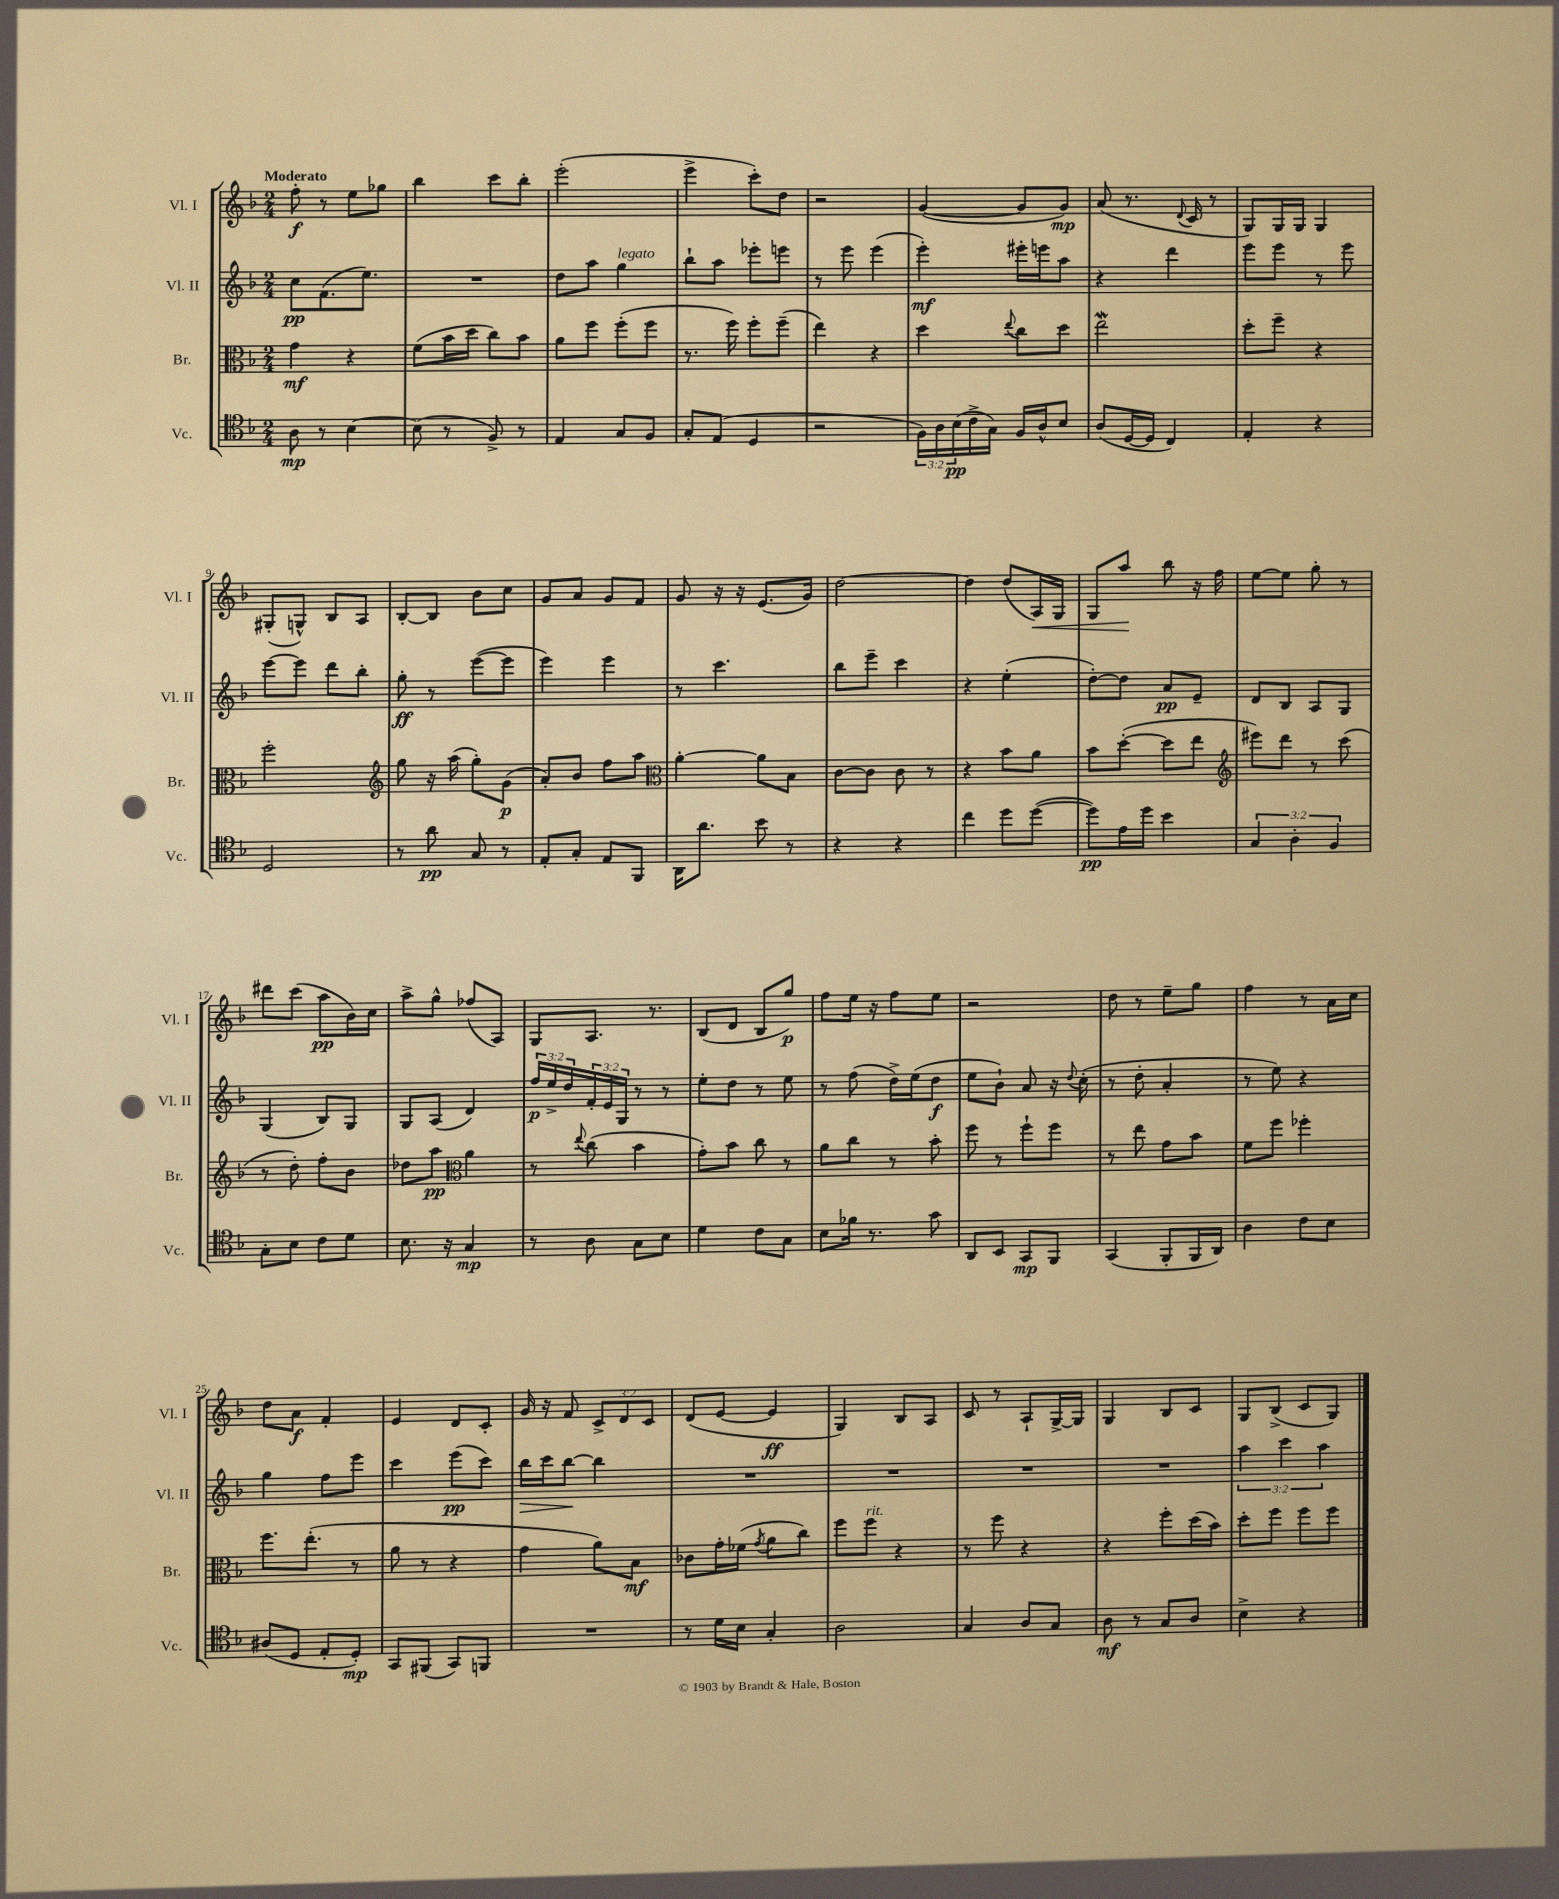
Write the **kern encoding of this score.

**kern	**kern	**kern	**kern
*staff4	*staff3	*staff2	*staff1
*clefC4	*clefC3	*clefG2	*clefG2
*k[b-]	*k[b-]	*k[b-]	*k[b-]
*M2/4	*M2/4	*M2/4	*M2/4
8A	4g	8cc	8ff'
8r	.	(8.f	8r
[4B-	4r	.	8ee
.	.	8.ee)	.
.	.	.	8gg-
=	=	=	=
(8B-]	(8f	2r	4bb-
8r	16b-	.	.
.	16dd	.	.
8F^)	8cc)	.	8ccc
8r	8b-	.	8bb-'
=	=	=	=
4E	8a	8dd	(2eee'
.	8ff	8aa	.
8G	(8ff'	4gg	.
8F	8ff	.	.
=	=	=	=
8G'	8.r	8bb-`	4eee^
(8E	.	8aa	.
.	16ff)	.	.
4D	8ff'	8eee-'	8ccc')
.	(8ff~	8eee	8dd
=	=	=	=
2r	4ee)	8r	2r
.	.	8eee	.
.	4r	(4eee	.
=	=	=	=
24F)	4dd	4eee')	([4g
24A	.	.	.
(24B-	.	.	.
16c^	.	.	.
16G)	.	.	.
.	8qqee	.	.
16F	8cc	16eee#'	8g]
16A^^	.	16eee	.
8B-	8dd	8aa	8g)
=	=	=	=
(8A	2ee	4r	(8a
[16D	.	.	8.r
16D]	.	.	.
4C)	.	4ddd	.
.	.	.	8qqd
.	.	.	16c
.	.	.	8r
=	=	=	=
4E'	8dd'	8eee	8G)
.	8ff~	8eee	16G
.	.	.	16G
4r	4r	8r	4G
.	.	8eee	.
=	=	=	=
2D	2ff'	[8eee	(8G#'
.	.	8eee]	8G^^)
.	.	8ddd	8B-
.	.	8bb-'	8A
=	=	=	=
*	*clefG2	*	*
8r	8gg	8gg'	[8B-'
8a	16r	8r	8B-]
.	(16aa	.	.
8G	8gg')	([8eee	8b-
8r	(8g	8eee]	8cc
=	=	=	=
8E'	8a')	4eee)	8g
8G'	8b-	.	8a
8E	8ff	4eee	8g
8FF	8aa	.	8f
=	=	=	=
*	*clefC3	*	*
16AA	[4a'	8r	8g
8.a	.	.	.
.	.	4.ccc	16r
.	.	.	16r
8b-	8a]	.	(8.e
8r	8B-	.	.
.	.	.	16g)
=	=	=	=
4r	[8c	8bb-	[2dd
.	8c]	8eee~	.
4r	8c	4ccc	.
.	8r	.	.
=	=	=	=
4cc	4r	4r	4dd]
8dd	8b-	(4ee'	(8dd
([8dd	8a	.	16A)
.	.	.	16G
=	=	=	=
8dd])	8b-	[8dd')	8G
16e	([8dd'	8dd]	8aa
16dd	.	.	.
4b-	8dd]	8a	8bb-
.	8ee	8e~	16r
.	.	.	16ff
=	=	=	=
*	*clefG2	*	*
6G	8eee#)	8d	[8ee
.	8ddd	8B-	8ee]
6A'	.	.	.
.	8r	8A	8gg'
6F	.	.	.
.	(8ccc	8G	8r
=	=	=	=
8G'	8r	(4G	8ddd#
8B-	8dd')	.	(8ccc
8c	8ff'	8B-)	8aa
8d	8b-	8G	16b-)
.	.	.	16cc
=	=	=	=
8.B-	8dd-	8G	8aa^
.	8aa	(8A	8gg^^
16r	.	.	.
*	*clefC3	*	*
4G	4a	4d)	(8ff-
.	.	.	8A)
=	=	=	=
8r	8r	24ff	8G
.	.	24ee^	.
.	.	24dd	.
.	8qqee	.	.
8A	(8cc	24f'	8.A
.	.	24e	.
.	.	24G	.
8G	4b-	8r	.
.	.	.	8.r
8B-	.	8r	.
=	=	=	=
4d	8g')	8ee'	(8B-
.	8b-	8dd	8d
8c	8cc	8r	8B-
8G	8r	8ee	8gg)
=	=	=	=
8B-	8a	8r	8ff
16f-	8cc	(8ff	16ee
8.r	.	.	16r
.	8r	16dd^)	8ff
.	.	(16ee	.
8g	8b-'	8dd	8ee
=	=	=	=
8AA	8ff	8ee	2r
8BB-	8r	8b-`)	.
8GG	8ff`	8a	.
8FF	8ff	16r	.
.	.	8qqdd	.
.	.	(16cc'	.
=	=	=	=
(4GG	8r	8r	8dd
.	8ee	8dd'	8r
8FF'	8g	4a'	8ee~
16FF	8b-	.	8gg
16AA)	.	.	.
=	=	=	=
4A	8f	8r	4ff
.	8ff	8ee)	.
8c	4ff-'	4r	8r
8B-	.	.	16a
.	.	.	16cc
=	=	=	=
(8A#	8.ff	4gg	8dd
8D	.	.	8a
.	(8.ee'	.	.
8E'	.	8ff	4f'
8D')	8r	8eee	.
=	=	=	=
8GG	8a	4ccc	4e
(8FF#	8r	.	.
8GG)	4r	(8eee	8d
8FF	.	8ccc)	8c'
=	=	=	=
2r	4g	16bb-	16g
.	.	16ccc	16r
.	.	[8bb-	8f
.	8a)	4bb-]	12c^
.	.	.	12d
.	8B-	.	.
.	.	.	12c
=	=	=	=
8r	8c-	2r	(8d
16d	16g'	.	[8e
16B-	(16f-	.	.
.	8qg	.	.
4G'	8a	.	4e]
.	8cc)	.	.
=	=	=	=
2A	8ff	2r	4G)
.	8ff	.	.
.	4r	.	8B-
.	.	.	8A
=	=	=	=
4G	8r	2r	8c
.	8ff	.	8r
8A	4r	.	8A`
8G	.	.	[16G^
.	.	.	16G]
=	=	=	=
8A	4r	2r	4G
8r	.	.	.
8G	8ff'	.	8B-
8A	(16dd	.	8c
.	16b-)	.	.
=	=	=	=
4B-^	8dd'	6aa	8G
.	8ff	.	(8B-^
.	.	6ccc	.
4r	8ff	.	8c
.	.	6aa	.
.	8ff	.	8G)
==	==	==	==
*-	*-	*-	*-
